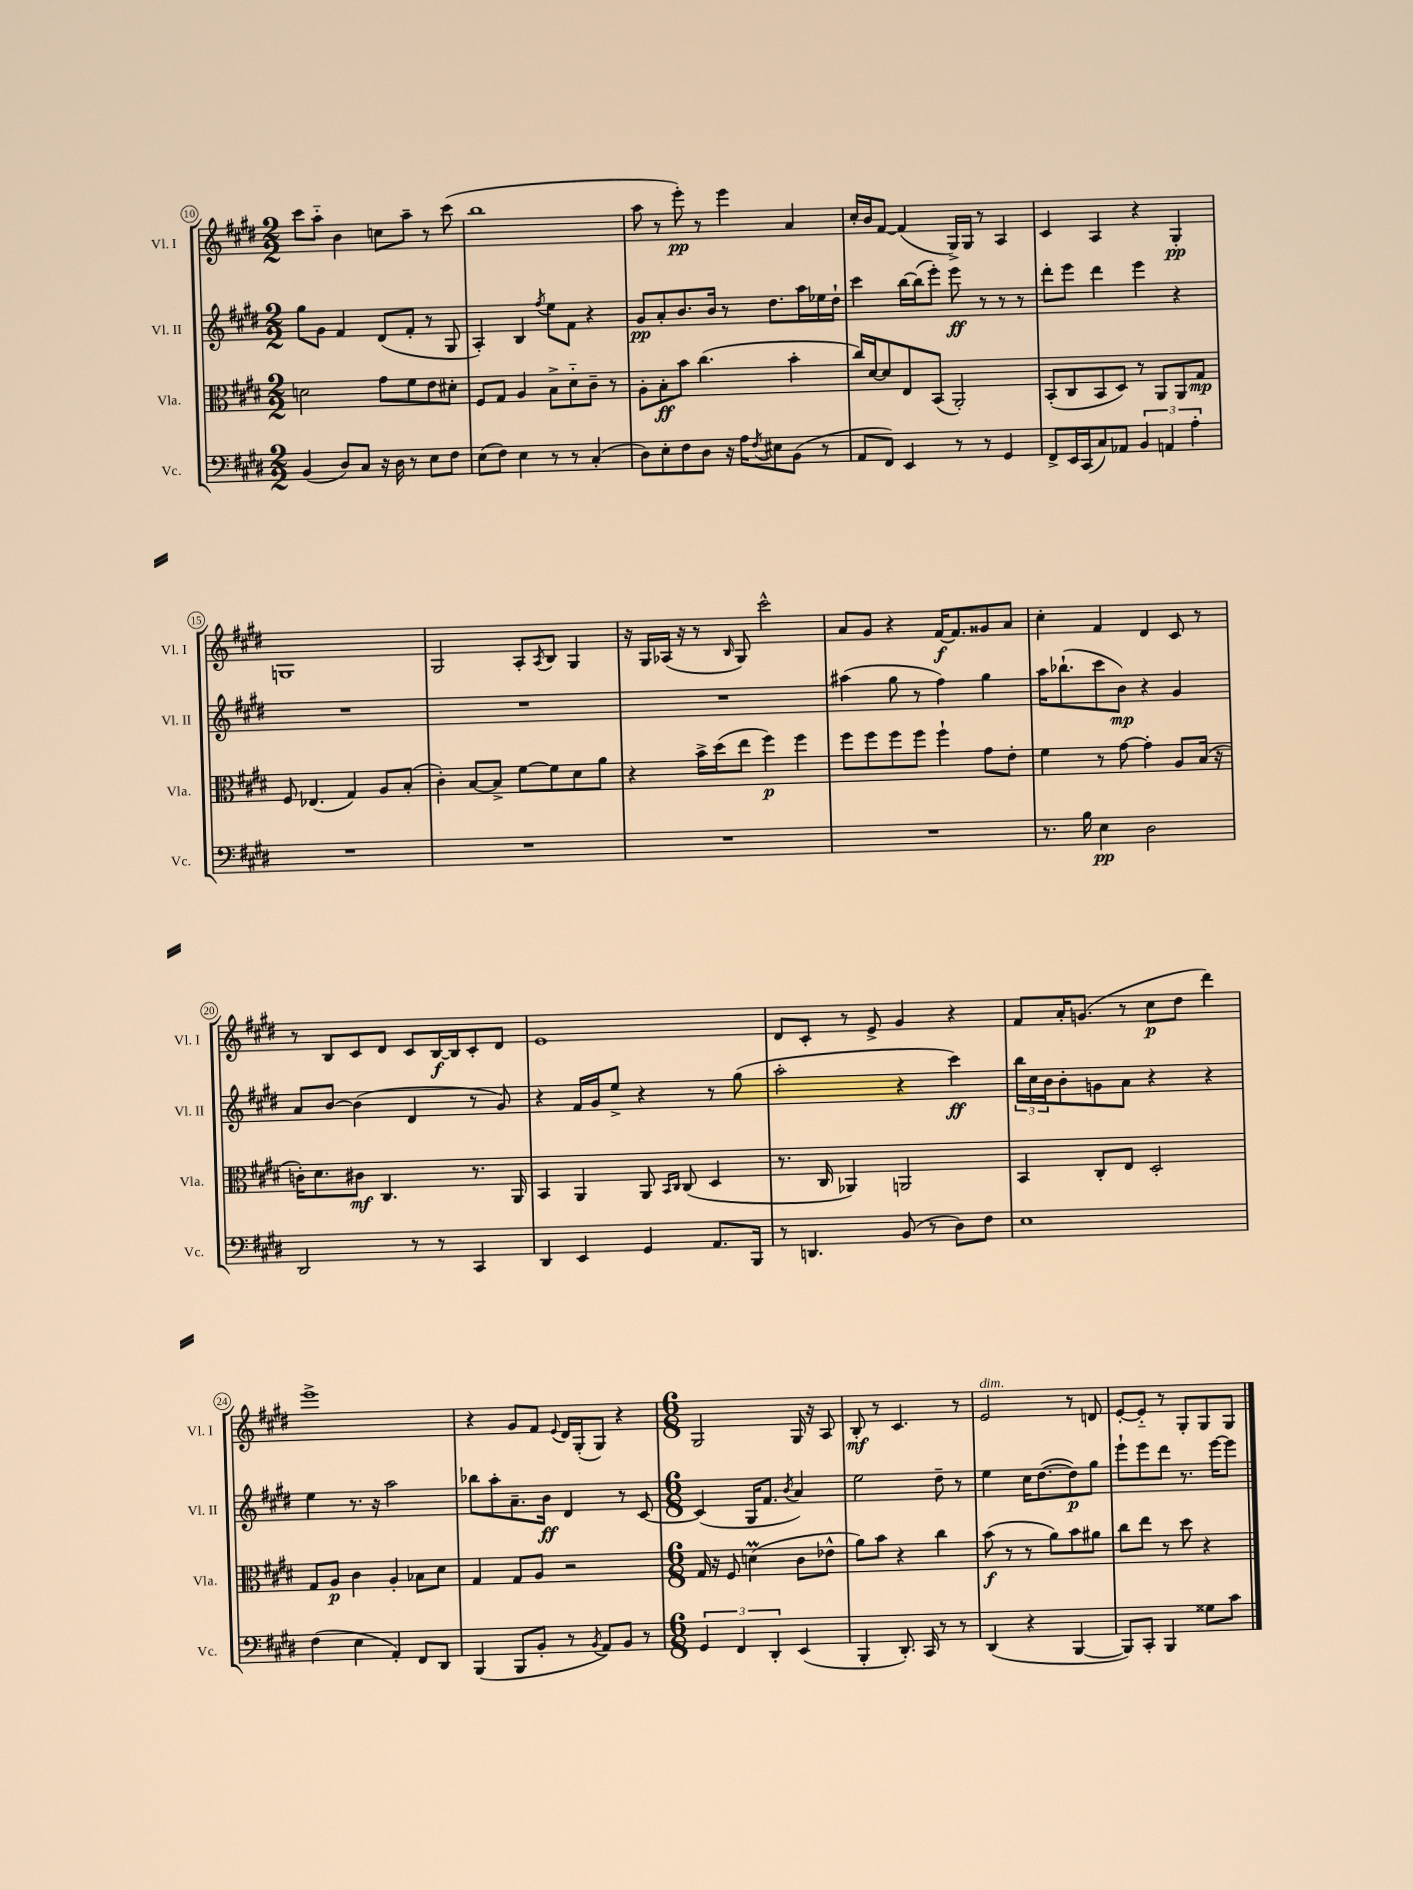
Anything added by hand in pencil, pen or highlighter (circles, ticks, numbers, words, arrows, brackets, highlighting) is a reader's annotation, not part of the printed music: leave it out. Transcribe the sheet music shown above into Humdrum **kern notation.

**kern	**kern	**kern	**kern
*staff4	*staff3	*staff2	*staff1
*clefF4	*clefC3	*clefG2	*clefG2
*k[f#c#g#d#]	*k[f#c#g#d#]	*k[f#c#g#d#]	*k[f#c#g#d#]
*M2/2	*M2/2	*M2/2	*M2/2
(4BB	2d	8gg#	8ccc#
.	.	8g#	8aa'~
8D#)	.	4f#	4b
8C#	.	.	.
16r	8g#	(8d#	8cc
16D#	.	.	.
8r	8f#	8f#'	8aa~
8E	8e	8r	8r
8F#	8d#'	8G#	(8ccc#
=	=	=	=
(8E	8F#	4A')	1bb
8F#)	8G#	.	.
4E	4A	4B	.
.	.	8qff#	.
8r	8B^	8ee	.
8r	8d#'~	8f#	.
(4C#'	8c#~	4r	.
.	8r	.	.
=	=	=	=
8D#)	8A'	8g#	8aa
8E'	8B'	8a'	8r
8F#	8b	8.b	8eee')
8D#	(4.cc#	.	8r
.	.	16b	.
16r	.	8r	4eee
16A	.	.	.
8qF#	.	.	.
8E#	.	8.dd#	.
(8BB	4b'	.	4a
.	.	16aa	.
8r	.	16ee-	.
.	.	16dd#`	.
=	=	=	=
8AA	16cc#)	4ccc#	16cc#'
.	[16d#	.	16b
8FF#)	8d#]	.	[8f#
4EE	8E	[16bb	(4f#]
.	.	(16bb]	.
.	(8BB	8eee')	.
8r	2AA')	8eee	16G#^)
.	.	.	16G#
8r	.	8r	8r
4GG#	.	8r	4A
.	.	8r	.
=	=	=	=
8FF#^	(8BB'	8ddd#'	4c#
16EE	8C#	8eee	.
(16CC#	.	.	.
8C#)	8BB	4ddd#	4A
8AA-	8D#)	.	.
6BB	8r	4eee	4r
.	8AA	.	.
6AA	.	.	.
.	8AA	4r	4G#'
6A'	.	.	.
.	8G#	.	.
=	=	=	=
1r	8F#	1r	1G
.	(4.E-	.	.
.	4G#)	.	.
.	8A	.	.
.	(8B'	.	.
=	=	=	=
1r	4c#')	1r	2G#
.	[8B	.	.
.	8B^]	.	.
.	[8f#	.	8A'
.	.	.	8qA
.	8f#]	.	8B
.	8d#	.	4G#
.	8a	.	.
=	=	=	=
1r	4r	1r	16r
.	.	.	16G#
.	.	.	(16A-
.	.	.	16r
.	16b^	.	8r
.	(16dd#	.	.
.	.	.	16qqB
.	8ee	.	8G#)
.	4ff#)	.	2ccc#^^
.	4ff#	.	.
=	=	=	=
1r	8ff#	(4aa#	8a
.	8ff#	.	8g#
.	8ff#	8gg#	4r
.	8ff#	8r	.
.	4ff#`	4ff#)	[16f#
.	.	.	8.f#]
.	8g#	4gg#	8g##
.	8e'	.	8a
=	=	=	=
8.r	4f#	16aa	4cc#'
.	.	(8.bb-`	.
16B	.	.	.
4E	8r	8ccc#	4f#
.	[8g#	8b)	.
2D#	4g#']	4r	4d#
.	8A	4g#	8c#
.	(16B	.	8r
.	16r	.	.
=	=	=	=
2DD#	16c')	8a	8r
.	8.d#	.	.
.	.	[8b	8B
.	8c#	(4b]	8c#
.	4.C#	.	8d#
8r	.	4d#	8c#
8r	.	.	[16B
.	.	.	16B]
4CC#	8.r	8r	8c#'
.	.	8g#)	8d#
.	16AA	.	.
=	=	=	=
4DD#	4BB	4r	1e
4EE	4AA	16f#	.
.	.	16g#	.
.	.	8ee^	.
4GG#	8AA	4r	.
.	16qqBB	.	.
.	16qqC#	.	.
.	(8C#	.	.
8.AA	4D#	8r	.
.	.	(8gg#	.
16BBB	.	.	.
=	=	=	=
8r	8.r	2aa'	8d#
4.DD	.	.	8c#'
.	16C#	.	.
.	4AA-)	.	8r
.	.	.	8e^
(8BB	2AA	4r	4g#
8r	.	.	.
8D#)	.	4ccc#)	4r
8F#	.	.	.
=	=	=	=
1E	4BB	24bb	8f#
.	.	24cc#	.
.	.	24b	.
.	.	8b'	16a'
.	.	.	(8.g
.	8C#'	8g	.
.	8E	8a	8r
.	2D#'	4r	8cc#
.	.	.	8dd#
.	.	4r	4ddd#)
=	=	=	=
(4F#	8G#	4ee	1eee^
.	8A	.	.
4E	4c#	8.r	.
.	.	16r	.
4AA')	4A'	2aa	.
8FF#	8B-	.	.
8DD#	8d#	.	.
=	=	=	=
(4BBB	4G#	8bb-	4r
.	.	8aa'	.
8BBB	8G#	8.a~	8g#
8BB'	8A	.	8f#
.	.	16b	.
.	.	.	8qqe
8r	2r	4d#	16d#
.	.	.	(16G#'
8qBB	.	.	.
8AA)	.	.	8G#)
8BB	.	8r	4r
8r	.	[8c#	.
=	=	=	=
*M6/8	*M6/8	*M6/8	*M6/8
6GG#	16G#	(4c#]	2G#
.	16r	.	.
.	8F#	.	.
6FF#	.	.	.
.	(4d	16G#	.
.	.	8.f#	.
6DD#'	.	.	.
.	.	8qb	.
(4EE	8c#	4a)	16G#
.	.	.	16r
.	8e-^^	.	8A
=	=	=	=
4BBB'	8a)	2ee	8B'
.	8b	.	8r
8.DD#')	4r	.	4.c#
16CC#	.	.	.
8r	4cc#	8dd#~	.
8r	.	8r	8r
=	=	=	=
(4DD#	(8b	4ee	2e
.	8r	.	.
4r	8r	16cc#	.
.	.	([8.dd#	.
.	8a)	.	.
[4BBB	8b	8dd#])	8r
.	8a#	8gg#	8d
=	=	=	=
8BBB])	8cc#	8eee`	[8e'
8CC#'	8ee	8eee	8e'~]
4BBB	8r	8ddd#	8r
.	8dd#	8.r	8G#'
8G##	4r	.	8G#
.	.	[16eee	.
8c#	.	8eee]	8G#
==	==	==	==
*-	*-	*-	*-
